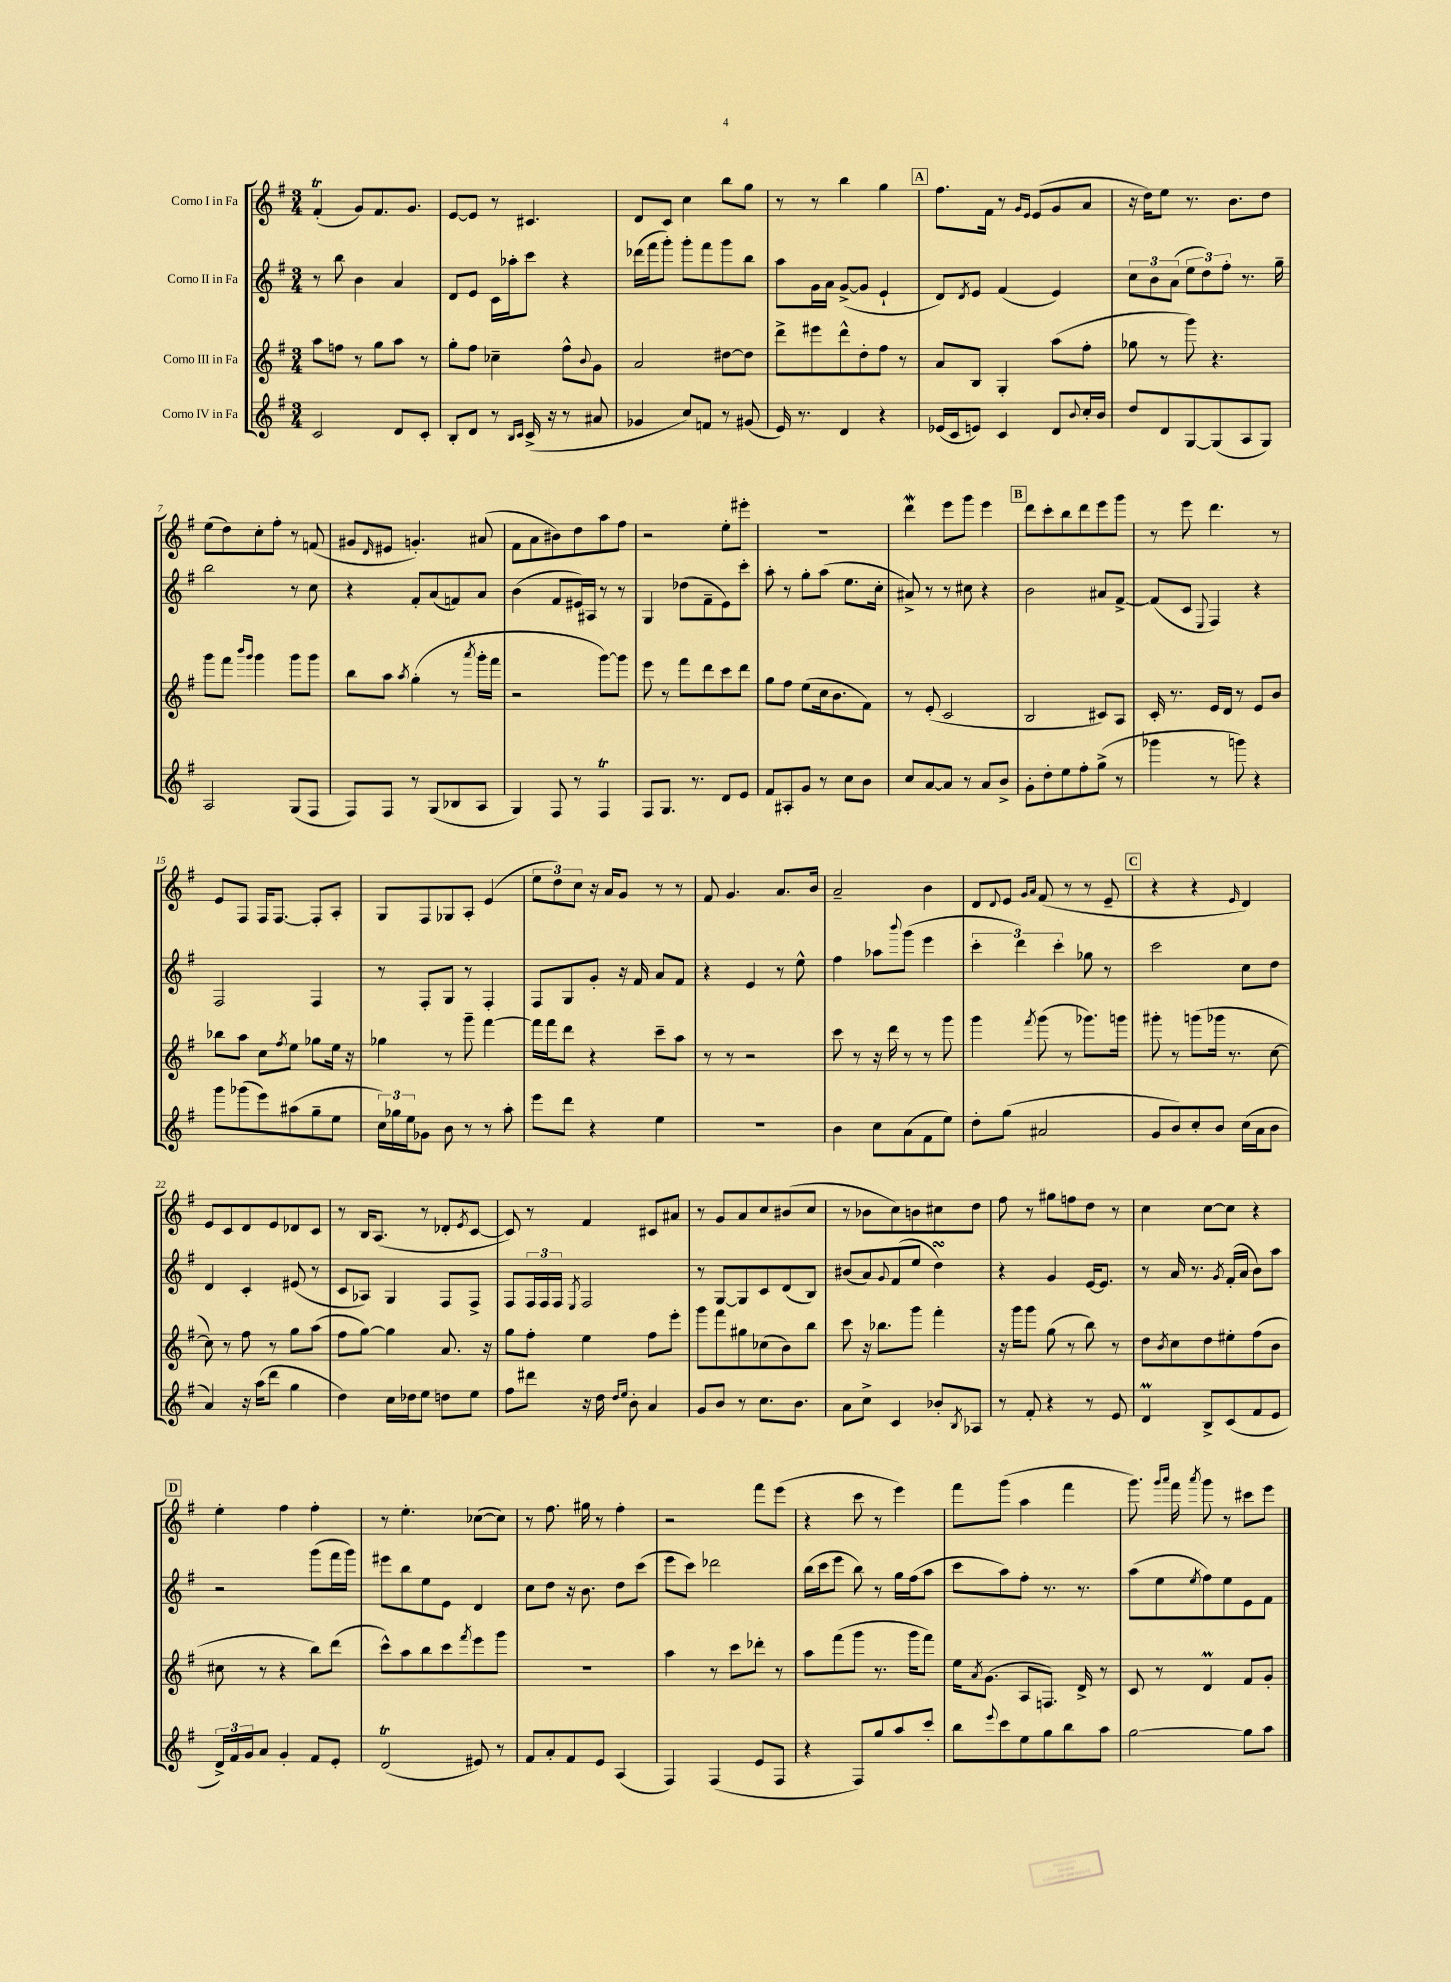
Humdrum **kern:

**kern	**kern	**kern	**kern
*staff4	*staff3	*staff2	*staff1
*clefG2	*clefG2	*clefG2	*clefG2
*k[f#]	*k[f#]	*k[f#]	*k[f#]
*M3/4	*M3/4	*M3/4	*M3/4
2c	8aa	8r	(4f#'
.	8ff	8bb	.
.	8r	4b	8g)
.	8gg	.	8.f#
8d	8aa	4a	.
.	.	.	8.g
8c'	8r	.	.
=	=	=	=
8B'	8gg'	8d	[8e
8d	8ff#	8e	8e]
8r	4cc-~	16c	8r
.	.	16aa-'	.
16qqB	.	.	.
16qqc	.	.	.
(16c^	.	8ccc	4.c#
16r	.	.	.
8r	8ff#^^	4r	.
.	8qqb	.	.
8a#	8g	.	.
=	=	=	=
4g-	2a	(16ddd-	8d
.	.	16fff#	.
.	.	8ggg')	8c
8cc)	.	8ggg'	4cc
8f	.	8fff#	.
8r	[8dd#	8ggg	8bb
(8g#	8dd#]	8bb	8gg
=	=	=	=
16e)	8ddd^	8aa	8r
8.r	.	.	.
.	8eee#	16g	8r
.	.	16a	.
4d	8ddd^^	([8g^	4bb
.	8dd'	8g]	.
4r	8ff#	4e`	4gg
.	8r	.	.
=	=	=	=
(16e-	8a	8d)	8.ff#
16c	.	.	.
.	.	8qd	.
8e)	8B	8e	.
.	.	.	16f#
4c	4G'	(4f#	8r
.	.	.	16qqg
.	.	.	16qqe
.	.	.	(8e
8d	(8aa	4e)	8g
8qqb	.	.	.
16cc'	8ff#'	.	8a
16b	.	.	.
=	=	=	=
8dd	8gg-	12cc	16r
.	.	.	16dd)
.	.	12b	.
8d	8r	.	8ee
.	.	(12a	.
[8G	8ggg)	12ee	8.r
.	.	12dd)	.
(8G]	4.r	.	.
.	.	12ff#'	.
.	.	.	8.b
8A	.	8.r	.
8G)	.	.	8dd
.	.	16gg~	.
=	=	=	=
2A	8ggg	2bb	(8ee
.	8fff#	.	8dd)
.	16qqbbb	.	.
.	16qqggg	.	.
.	4ggg	.	8cc'
.	.	.	8ff#'
(8G	8ggg	8r	8r
8F#	8ggg	8cc	(8f
=	=	=	=
8F#)	8bb	4r	8g#
.	.	.	16qqd
8F#	8aa	.	8e#
.	8qaa	.	.
8r	(4gg'	8f#'	4.g')
(8G	.	(8a	.
8B-	8r	8f)	.
.	8qaaa	.	.
8A	16ggg'	8a	(8a#
.	16fff#	.	.
=	=	=	=
4G)	2r	(4b	8f#
.	.	.	8a
8F#	.	8f#	8b#)
8r	.	16e#)	8dd
.	.	16A#	.
4F#	[8ggg)	8r	8aa
.	8ggg]	8r	8ff#
=	=	=	=
8F#	8eee	4G	2r
8.G	8r	.	.
.	8fff#	(8dd-	.
8.r	.	.	.
.	8ddd	8f#~	.
8d	8ccc	8e)	8ee'
8e	8ddd	8ccc'	8eee#'
=	=	=	=
8f#	8gg	8aa'	2.r
8A#'	8ff#	8r	.
8g	(8ee	8gg'	.
8r	16cc	(8aa	.
.	8.b	.	.
8cc	.	8.ee	.
8b	8f#)	.	.
.	.	16cc'	.
=	=	=	=
8cc	8r	8a#^)	4ddd
[8a	(8e'	8r	.
8a]	2c	8r	8eee
8r	.	8cc#	8ggg
8a	.	4r	4eee
8b^	.	.	.
=	=	=	=
8g'	2B	2b	8ddd
8dd'	.	.	8ccc'
8ee	.	.	8bb
8ff#'	.	.	8ddd
(8gg^	8c#)	8a#	8eee
8r	8A	[8f#^	8ggg
=	=	=	=
4ggg-	16c'	(8f#]	8r
.	8.r	.	.
.	.	8c	8eee
.	.	8qqE	.
8r	16e	4F#)	4.ddd
.	16d	.	.
8ggg)	8r	.	.
4r	8e	4r	.
.	8b	.	8r
=	=	=	=
8ggg	8bb-	2F#	8e
(8ggg-	8aa	.	8F#
8eee)	8cc	.	16F#
.	.	.	[8.F#
.	8qff#	.	.
(8aa#	8ee	.	.
8gg~	8gg-	4F#	8F#']
8ee	16ee	.	8A'
.	16r	.	.
=	=	=	=
24cc)	4gg-	8r	8G
24gg-	.	.	.
24ee	.	.	.
8g-	.	8F#'	8F#
8b	8r	8G	8G-
8r	8ggg~	8r	8A'
8r	[4fff#	4F#'	(4e
8aa'	.	.	.
=	=	=	=
8eee	16fff#]	8F#	12ee
.	16fff#	.	.
.	.	.	12dd)
8ddd	8ddd	8G	.
.	.	.	12cc
4r	4r	8g'	16r
.	.	.	16a
.	.	16r	8g
.	.	16f#	.
4ee	8ccc~	8a	8r
.	8aa	8f#	8r
=	=	=	=
2.r	8r	4r	8f#
.	8r	.	4.g
.	2r	4e	.
.	.	8r	8.a
.	.	8ee^^	.
.	.	.	16b
=	=	=	=
4b	8ccc	4ff#	2a~
.	8r	.	.
8cc	16r	8aa-	.
.	16ddd	.	.
.	.	8qqbbb	.
(8a	8r	(8ggg	.
8f#	8r	4eee	4b
8ee)	8ggg	.	.
=	=	=	=
8dd'	4ggg	6ccc'	8d
.	.	.	8qqd
(8gg	.	.	8e
.	.	6ddd)	.
.	.	.	16qqg
.	8qfff#	.	16qqa
2a#	(8ggg	.	(8f#
.	.	6ccc'	.
.	8r	.	8r
.	8.ggg-)	8gg-	8r
.	.	8r	8e~
.	16ggg	.	.
=	=	=	=
8g	8ggg#'	2ccc	4r
8b)	8r	.	.
8cc'	(8ggg	.	4r
8b	16ggg-	.	.
.	8.r	.	.
.	.	.	16qqe
(16cc	.	8cc	4d)
16a	.	.	.
8b	[8cc	8dd	.
=	=	=	=
4a)	8cc])	4d	8e
.	8r	.	8c
16r	8ff#	4c'	8d
(16aa	.	.	.
8ddd	8r	.	8e
4gg	8gg	(8e#	8d-
.	(8aa	8r	8c
=	=	=	=
4dd)	8ff#	8c	8r
.	[8gg)	8A-)	16B
.	.	.	(8.A
16cc	4gg]	4G	.
16dd-	.	.	.
8ee	.	.	8r
8dd	8.a	8F#	8d-'
.	.	.	8qe
8ee	.	8F#^	[8c
.	16r	.	.
=	=	=	=
8ff#	8gg	8F#	8c])
8ddd#	8ff#'	24F#	8r
.	.	24F#	.
.	.	24F#	.
.	.	8qE	.
16r	4ee	2F#	4f#
16dd	.	.	.
16qqdd	.	.	.
16qqee	.	.	.
8b'	.	.	.
4a	8ff#	.	8c#
.	8eee'	.	8a#
=	=	=	=
8g	8ggg	8r	8r
8b	8fff#	[8G	8g
8r	8gg#	8G]	8a
8.cc	(8cc-	8c	8cc
.	8b)	(8d	(8b#
8.b	.	.	.
.	8bb	8B)	8cc
=	=	=	=
8a	8ccc	(8b#	8r
8cc^	16r	8a)	8b-
.	8.bb-	.	.
.	.	8qqg	.
4c	.	(8f#	8cc)
.	8ggg	8ee	8b
8b-'	4fff#'	4dd)	8cc#
8qB	.	.	.
8A-	.	.	8dd
=	=	=	=
8r	16r	4r	8ff#
.	16ggg	.	.
8f#'	8ggg	.	8r
4r	(8gg	4g	8gg#
.	8r	.	8ff
8r	8bb)	[16e	8dd
.	.	8.e]	.
8e	8r	.	8r
=	=	=	=
4d	8dd	8r	4cc
.	8qb	.	.
.	8cc	16a	.
.	.	8.r	.
8B^	8dd	.	[8cc
.	.	8qg	.
(8c	8ee#'	(16f#'	8cc]
.	.	16a	.
8f#	(8ff#	8b)	4r
8e	8b	8aa	.
=	=	=	=
24d^)	8cc#	2r	4ee'
24f#	.	.	.
24g	.	.	.
8a	8r	.	.
4g'	4r	.	4ff#
8f#	8bb)	(8ggg	4ff#'
8e'	(8ddd	16fff#	.
.	.	16ggg)	.
=	=	=	=
(2d	8ccc^^)	8eee#	8r
.	8aa	8bb	4.ee'
.	8bb	8ee	.
.	8ccc	8e	.
.	8qfff#	.	.
8e#)	8eee	4d	([8cc-
8r	8ggg	.	8cc-])
=	=	=	=
8f#	2.r	8cc	8r
8a'	.	8dd	8.ff#
8f#	.	16r	.
.	.	8.b	16gg#
8e	.	.	8r
(4A	.	8dd	4ff#'
.	.	(8ccc	.
=	=	=	=
4F#)	4aa	8eee	2r
.	.	8ccc)	.
(4F#	8r	2ddd-	.
.	8ccc	.	.
8e	8ddd-'	.	8fff#
8F#	8r	.	(8eee
=	=	=	=
4r	8aa	(16bb	4r
.	.	16ccc	.
.	(8fff#	8eee	.
8F#)	8ggg	8bb)	8ccc
8gg	8.r	8r	8r
8aa	.	16gg	4eee)
.	16ggg	(16ff#	.
8ccc'	8fff#)	8aa	.
=	=	=	=
8bb	16ee	8ccc	8fff#
.	8qa	.	.
.	(8.g	.	.
8qqeee	.	.	.
8ccc	.	8aa)	(8ggg
8ee	8A	8ff#'	4aa
8gg	8.F)	8.r	.
8bb	.	.	4fff#
.	16d^	8.r	.
8aa	8r	.	.
=	=	=	=
[2gg	8c	(8aa	8.ggg)
.	8r	8ee	.
.	.	.	16qqggg
.	.	.	16qqaaa
.	.	.	16fff#
.	.	8qee	8qaaa
.	4d	8ff#)	8ggg
.	.	8ee	8r
8gg]	8f#	8e	8ccc#
8aa	8g'	8f#	8eee
==	==	==	==
*-	*-	*-	*-
